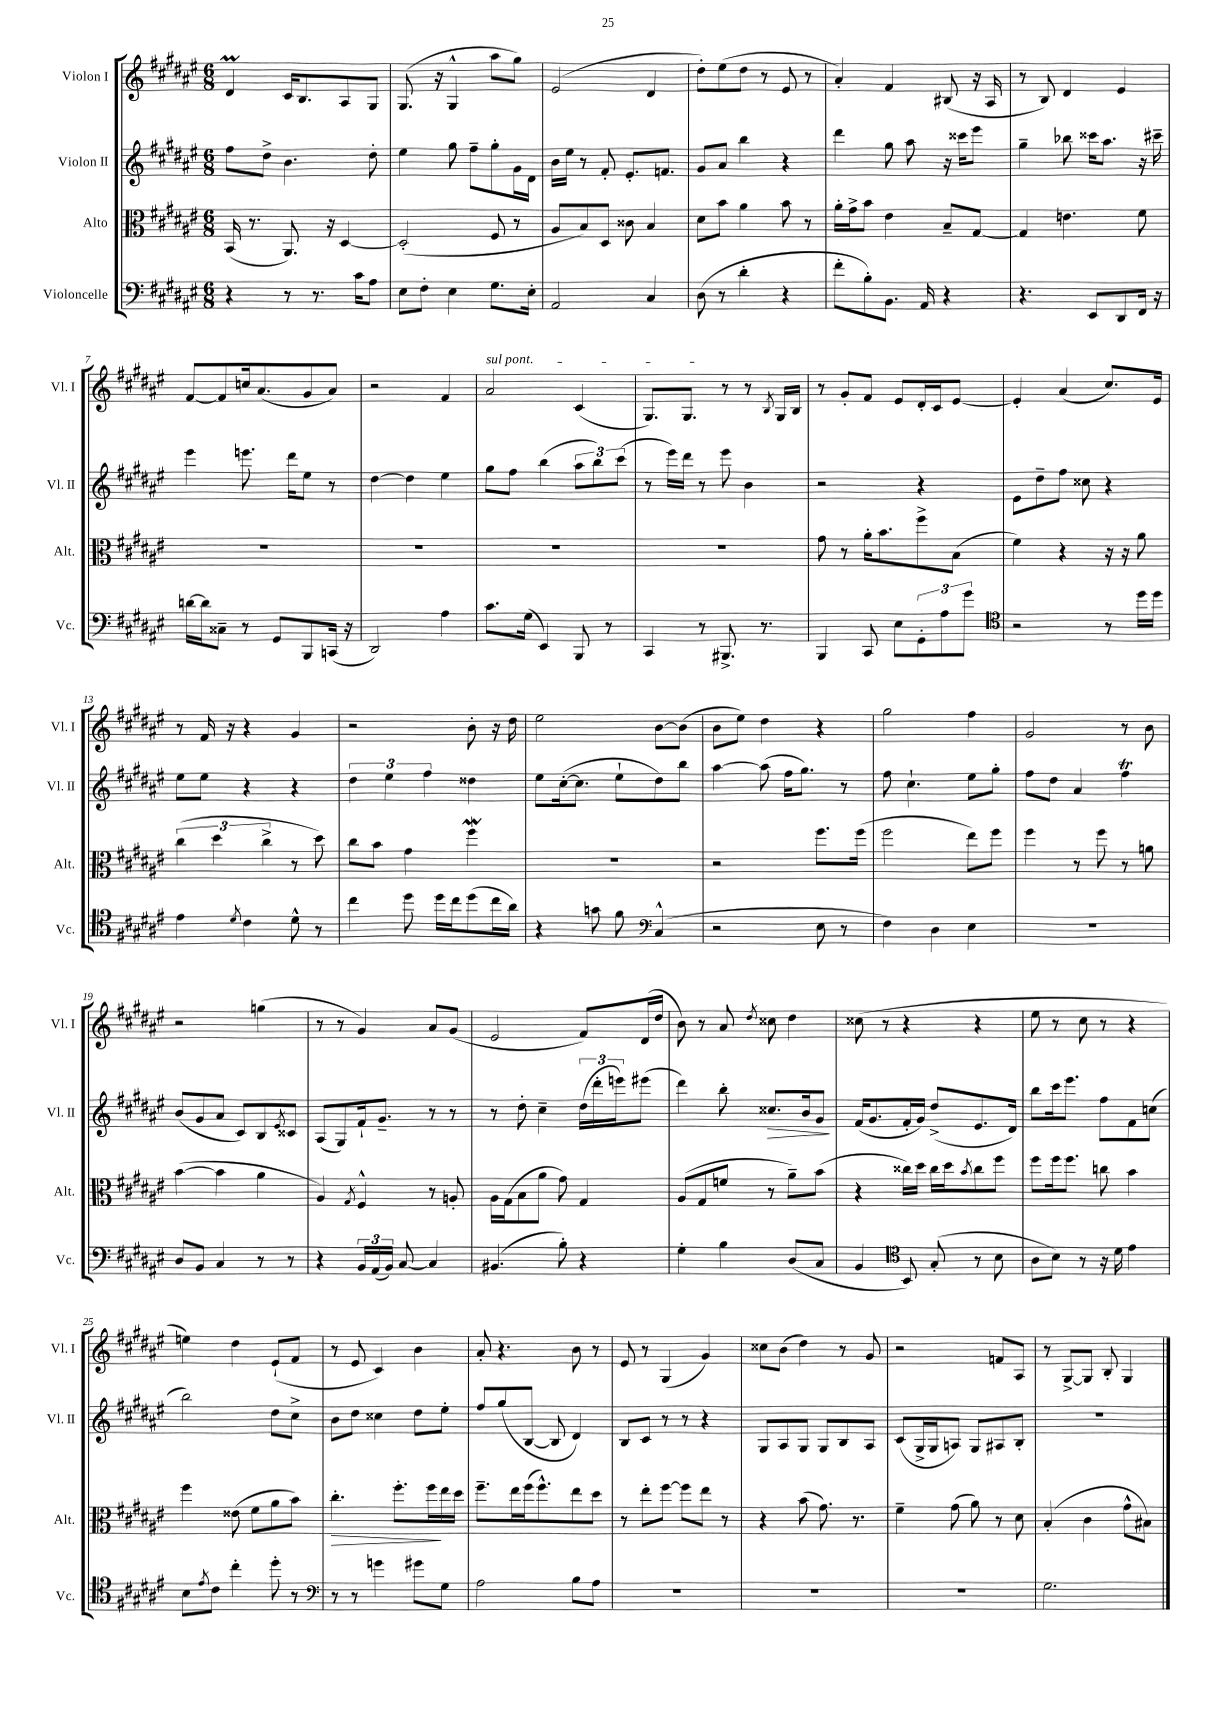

**kern	**kern	**dynam	**kern	**dynam	**kern
*part4	*part3	*part3	*part2	*part2	*part1
*staff4	*staff3	*staff3	*staff2	*staff2	*staff1
*I"Violoncelle	*I"Alto	*	*I"Violon II	*	*I"Violon I
*I'Vc.	*I'Alt.	*	*I'Vl. II	*	*I'Vl. I
*clefF4	*clefC3	*	*clefG2	*	*clefG2
*k[f#c#g#d#a#e#]	*k[f#c#g#d#a#e#]	*	*k[f#c#g#d#a#e#]	*	*k[f#c#g#d#a#e#]
*M6/8	*M6/8	*	*M6/8	*	*M6/8
=1	=1	=1	=1	=1	=1
4r	(16BB/	.	8ff#\L	.	4d#M/
.	8.r	.	.	.	.
.	.	.	8dd#^\J	.	.
8r	8.AA#/)	.	4.b\	.	16c#/KL
.	.	.	.	.	8.B/
8.r	.	.	.	.	.
.	16r	.	.	.	.
.	[4D#/	.	.	.	8A#/
16c#\KL	.	.	.	.	.
8A#\J	.	.	8dd#'\	.	8G#/J
=2	=2	=2	=2	=2	=2
8E#\L	(2D#'/]	.	4ee#\	.	(8.G#/
8F#'\J	.	.	.	.	.
.	.	.	.	.	16r
4E#\	.	.	8gg#\	.	4G#^^/
.	.	.	8ff#~\L	.	.
8.G#\L	8F#/	.	8gg#'\	.	8aa#\L
.	8r	.	16g#\L	.	8gg#\J)
16E#'\Jk	.	.	16d#\JJ	.	.
=3	=3	=3	=3	=3	=3
2AA#/	8A#/L	.	16b\LL	.	(2e#/
.	.	.	16ee#\JJ	.	.
.	8B/)	.	8r	.	.
.	8D#/J	.	8f#'/	.	.
.	8c##X\	.	8.e#'/L	.	.
4C#/	4B/	.	.	.	4d#/
.	.	.	8.fn/J	.	.
=4	=4	=4	=4	=4	=4
(8D#\	8d#\L	.	8g#/L	.	8dd#'\L)
8r	8b\J	.	8a#/J	.	(8ee#\
4d#'\	4a#\	.	4bb\	.	8dd#\J
.	.	.	.	.	8r
4r	8b\	.	4r	.	8e#/
.	8r	.	.	.	8r
=5	=5	=5	=5	=5	=5
8f#'\L	16a#'\LL	.	4ddd#\	.	4a#'/)
.	16g#^\J	.	.	.	.
8B'\)	8b\J	.	.	.	.
8.BB\J	4e#\	.	8gg#\	.	4f#/
.	.	.	8aa#\	.	.
16AA#/	.	.	.	.	.
4r	8B~/L	.	16r	.	(8B#X/
.	.	.	16ccc##X\KL	.	.
.	[8G#/J	.	8eee#\J	.	16r
.	.	.	.	.	16A#/
=6	=6	=6	=6	=6	=6
4.r	4G#/]	.	4gg#~\	.	8r
.	.	.	.	.	8B/)
.	4.en\	.	8bb-X\	.	4d#/
8EE#/L	.	.	16ccc##X\KL	.	.
.	.	.	8.aa#\J	.	.
8DD#/	.	.	.	.	4e#/
16FF#/Jk	8f#\	.	16r	.	.
16r	.	.	16ccc#X~\	.	.
!!LO:LB:g=z
=7	=7	=7	=7	=7	=7
[16dn\LL	2.r	.	4eee#\	.	[8f#/L
16d\J]	.	.	.	.	.
8C##X~\J	.	.	.	.	8f#/]
8r	.	.	8.eeen\	.	16ccn/k
.	.	.	.	.	(8.a#/
8GG#/L	.	.	.	.	.
.	.	.	16ddd#\KL	.	.
8BBB/	.	.	8ee#\J	.	8g#/
(16CCn/Jk	.	.	8r	.	8a#/J)
16r	.	.	.	.	.
=8	=8	=8	=8	=8	=8
2DD#/)	2.r	.	[4dd#\	.	2r
.	.	.	4dd#\]	.	.
4A#\	.	.	4ee#\	.	4f#/
=9	=9	=9	=9	=9	=9
!	!	!	!	!	!LO:TX:a:i:t=sul pont.
8.c#\L	2.r	.	8gg#\L	.	2a#/
.	.	.	8ff#\J	.	.
(16G#\Jk	.	.	.	.	.
4EE#/)	.	.	(4bb\	.	.
8BBB/	.	.	12aa#\L	.	(4c#/
.	.	.	12bb\)	.	.
8r	.	.	.	.	.
.	.	.	(12ccc#\J	.	.
=10	=10	=10	=10	=10	=10
4CC#/	2.r	.	8r	.	8.G#/L)
.	.	.	16eee#\LL)	.	.
.	.	.	16ddd#\JJ	.	8.G#/J
8r	.	.	8r	.	.
8.BBB#X^/	.	.	8eee#\	.	8r
.	.	.	4b\	.	8r
8.r	.	.	.	.	.
.	.	.	.	.	8qB/
.	.	.	.	.	16G#/LL
.	.	.	.	.	16B/JJ
=11	=11	=11	=11	=11	=11
4BBB/	8g#\	.	2r	.	8r
.	8r	.	.	.	8g#'/L
8CC#/	16a#'\KL	.	.	.	8f#/J
.	8.b\	.	.	.	.
8E#\L	.	.	.	.	8e#/L
12GG#'\	8ff#^\	.	4r	.	16d#'/L
.	.	.	.	.	16c#/J
12A#\	.	.	.	.	.
.	(8B\J	.	.	.	[8e#/J
12g#\J	.	.	.	.	.
=12	=12	=12	=12	=12	=12
*clefC4	*	*	*	*	*
2r	4f#\)	.	8e#\L	.	4e#'/]
.	.	.	8dd#~\	.	.
.	4r	.	8ff#\J	.	(4a#/
.	.	.	8cc##X\	.	.
8r	16r	.	4r	.	8.cc#/L)
.	16r	.	.	.	.
16dd#\LL	8a#\	.	.	.	.
16dd#\JJ	.	.	.	.	16e#/Jk
!!LO:LB:g=z
=13	=13	=13	=13	=13	=13
4e#\	(6cc#\	.	8ee#\L	.	8r
.	.	.	8ee#\J	.	16f#/
.	6dd#\	.	.	.	.
.	.	.	.	.	16r
8qd#/	.	.	.	.	.
4c#\	.	.	4r	.	4r
.	6cc#^\	.	.	.	.
8d#^^\	8r	.	4r	.	4g#/
8r	8dd#\)	.	.	.	.
=14	=14	=14	=14	=14	=14
4cc#\	8cc#\L	.	6dd#\	.	2r
.	8b\J	.	.	.	.
.	.	.	6ee#\	.	.
8dd#\	4g#\	.	.	.	.
.	.	.	6ff#\	.	.
16dd#\LL	.	.	.	.	.
16cc#\J	.	.	.	.	.
(8dd#\	4ff#w\	.	4dd##X\	.	8b'\
16cc#\L	.	.	.	.	16r
16a#\JJ)	.	.	.	.	16dd#\
=15	=15	=15	=15	=15	=15
4r	2.r	.	8ee#\L	.	2ee#\
.	.	.	([16cc#'\k	.	.
.	.	.	8.cc#\J]	.	.
8gn\	.	.	.	.	.
8f#\	.	.	8ee#`\L	.	.
*clefF4	*	*	*	*	*
(4C#^^/	.	.	8dd#\)	.	[8b\L
.	.	.	8bb\J	.	(8b\J]
=16	=16	=16	=16	=16	=16
2r	2r	.	[4aa#\	.	8b\L
.	.	.	.	.	8ee#\J)
.	.	.	(8aa#\]	.	4dd#\
.	.	.	16ff#\KL	.	.
.	.	.	8.gg#\J)	.	.
8E#\	8.ff#\L	.	.	.	4r
8r	.	.	8r	.	.
.	(16ff#\Jk	.	.	.	.
=17	=17	=17	=17	=17	=17
4F#\)	2ff#\	.	8ff#\	.	2gg#\
.	.	.	4.cc#`\	.	.
4D#\	.	.	.	.	.
4E#\	8ee#\L)	.	8ee#\L	.	4ff#\
.	8ff#\J	.	8gg#'\J	.	.
=18	=18	=18	=18	=18	=18
2.r	4ff#\	.	8ff#\L	.	2g#/
.	.	.	8dd#\J	.	.
.	8r	.	4a#/	.	.
.	8ff#\	.	.	.	.
.	8r	.	4ff#T\	.	8r
.	8an\	.	.	.	8b\
!!LO:LB:g=z
=19	=19	=19	=19	=19	=19
8D#/L	([4b\	.	(8b/L	.	2r
8BB/J	.	.	8g#/	.	.
4C#/	4b\]	.	8a#/J	.	.
.	.	.	8c#/L)	.	.
8r	4a#\	.	8B/	.	(4ggn\
.	.	.	8qe#/	.	.
8r	.	.	8c##X/J	.	.
=20	=20	=20	=20	=20	=20
4r	4A#/)	.	(8A#/L	.	8r
.	.	.	8G#/)	.	8r
.	8qG#/	.	.	.	.
24BB/LL	4F#^^/	.	16f#`/k	.	4g#/)
(24AA#/	.	.	.	.	.
.	.	.	8.g#~/J	.	.
24BB/JJ)	.	.	.	.	.
[8C#/	.	.	.	.	.
4C#/]	8r	.	8r	.	8a#/L
.	8An'/	.	8r	.	(8g#/J
=21	=21	=21	=21	=21	=21
(4.BB#X/	16A#\LL	.	8r	.	2e#/
.	(16G#\J	.	.	.	.
.	8B\	.	8dd#'\	.	.
.	8a#\J	.	4cc#~\	.	.
8B'\)	8g#\)	.	.	.	.
4r	4G#/	.	(24dd#\LL	.	8f#/L)
.	.	.	24ddd#'\	.	.
.	.	.	24eeen\J)	.	.
.	.	.	(8eee#X\J	.	(16d#/L
.	.	.	.	.	16dd#/JJ
=22	=22	=22	=22	=22	=22
4G#'\	(8A#/L	.	4ddd#\)	.	8b\)
.	8G#/	.	.	.	8r
4B\	8fn/J	.	8bb'\	.	8a#/
.	.	.	.	.	8qdd#/
!	!	!	!	!LO:HP:b	!
.	8r	.	8.cc##X/L	>	8cc##X\
(8D#/L	8a#~\L)	.	.	.	4dd#\
.	.	.	16b/k	.	.
8C#/J	(8b\J	.	8g#/J	.	.
.	.	.	.	]	.
=23	=23	=23	=23	=23	=23
4BB/	4r	.	(16f#/KL	.	(8cc##X\
.	.	.	8.g#/	.	.
.	.	.	.	.	8r
*clefC4	*	*	*	*	*
8BB/)	16cc##X\LL)	.	16f#'/L	.	4r
.	16dd#\JJ	.	16g#/JJ)	.	.
(8G#'/	16cc##\LL	.	(8dd#^/L	.	.
.	16dd#\J	.	.	.	.
.	8qb/	.	.	.	.
8r	8cc##\	.	8.e#/	.	4r
8B\	8ff#\J	.	.	.	.
.	.	.	16d#/Jk)	.	.
=24	=24	=24	=24	=24	=24
8A#\L	8ff#\L	.	8bb\L	.	8ee#\
8B\J)	16ff#\k	.	16ccc#\k	.	8r
.	8.ff#\J	.	8.eee#\J	.	.
8r	.	.	.	.	8cc#\
16r	8ccn\	.	8ff#\L	.	8r
16d#\	.	.	.	.	.
4e#\	4b\	.	8f#\	.	4r
.	.	.	(8ccn\J	.	.
!!LO:LB:g=z
=25	=25	=25	=25	=25	=25
8B\L	4ff#\	.	2bb\)	.	4een\)
8qe#/	.	.	.	.	.
8c#\J	.	.	.	.	.
4cc#'\	(8e##X\	.	.	.	4dd#\
.	8f#\L	.	.	.	.
8dd#'\	8a#\	.	8dd#\L	.	(8e#`/L
8r	8b\J)	.	8cc#^\J	.	8f#/J
=26	=26	=26	=26	=26	=26
*clefF4	*	*	*	*	*
!	!	!LO:HP:b	!	!	!
8r	4.cc#'\	>	8b\L	.	8r
8r	.	.	8dd#\J	.	8e#/
4gn\	.	.	4cc##X\	.	4c#/)
.	8.ff#'\L	.	.	.	.
8g#X\L	.	.	8dd#\L	.	4b\
.	16ff#\L	.	.	.	.
8G#\J	16ee#\	]	8ee#'\J	.	.
.	16dd#\JJ	.	.	.	.
=27	=27	=27	=27	=27	=27
2A#\	8.ff#~\L	.	8ff#/L	.	8a#'/
.	.	.	(8gg#/	.	4.r
.	16ee#\L	.	.	.	.
.	(16ff#\J	.	[8B/J	.	.
.	8.ff#^^\)	.	.	.	.
.	.	.	8B/]	.	.
8B\L	8ee#\	.	4d#/)	.	8b\
8A#\J	8dd#\J	.	.	.	8r
=28	=28	=28	=28	=28	=28
2.r	8r	.	8B/L	.	8e#/
.	8ee#'\L	.	8c#/J	.	8r
.	[8ff#\J	.	8r	.	(4G#/
.	8ff#\L]	.	8r	.	.
.	8ee#\J	.	4r	.	4g#/)
.	8r	.	.	.	.
=29	=29	=29	=29	=29	=29
2.r	4r	.	8G#/L	.	8cc##X\L
.	.	.	8A#/	.	(8b\J
.	(8b\	.	8G#/J	.	4dd#\)
.	8.g#\)	.	8G#/L	.	.
.	.	.	8B/	.	8r
.	8.r	.	.	.	.
.	.	.	8A#/J	.	8g#/
=30	=30	=30	=30	=30	=30
2.r	4f#~\	.	(8c#/L	.	2r
.	.	.	16G#^/L	.	.
.	.	.	16G#/J	.	.
.	(8g#\	.	8An/J)	.	.
.	8a#\)	.	8G#/L	.	.
.	8r	.	8A#X/	.	8fn/L
.	8d#\	.	8B'/J	.	8A#/J
=31	=31	=31	=31	=31	=31
2.G#\	(4B'/	.	2.r	.	8r
.	.	.	.	.	[8G#^/L
.	4c#\	.	.	.	8G#/J]
.	.	.	.	.	8B'/
.	8g#^^\L	.	.	.	4G#/
.	8B#X\J)	.	.	.	.
==	==	==	==	==	==
*-	*-	*-	*-	*-	*-
